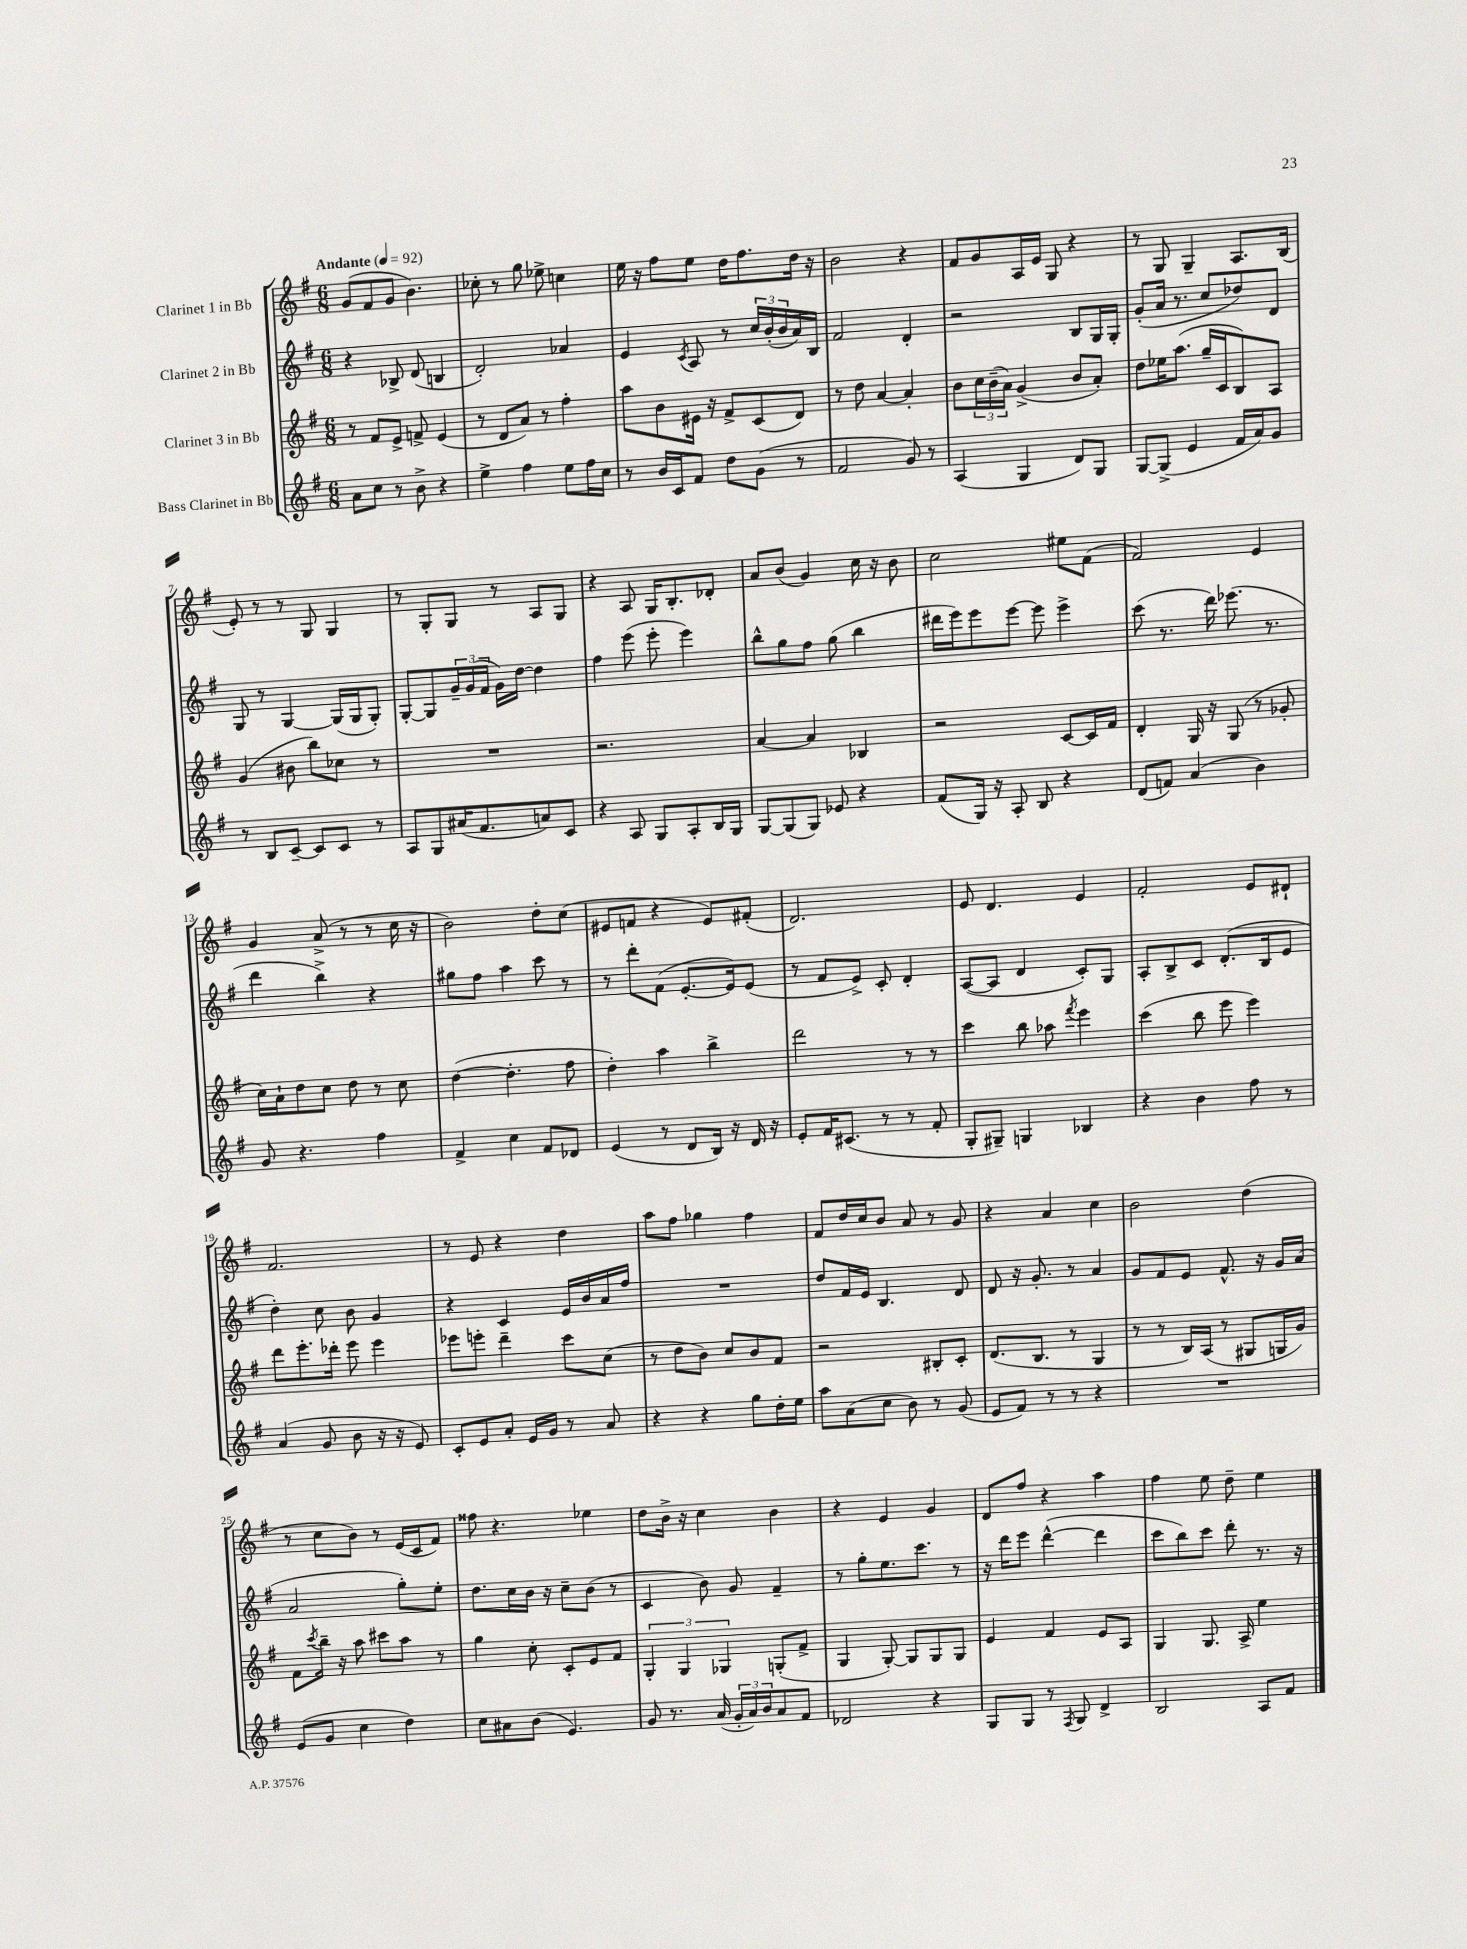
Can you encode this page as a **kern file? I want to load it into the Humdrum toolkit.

**kern	**kern	**kern	**kern
*staff4	*staff3	*staff2	*staff1
*clefG2	*clefG2	*clefG2	*clefG2
*k[f#]	*k[f#]	*k[f#]	*k[f#]
*M6/8	*M6/8	*M6/8	*M6/8
*MM92	*MM92	*MM92	*MM92
8a	8r	4r	(8g
8cc	8f#	.	8f#
8r	8e^	8B-^	8g
8b^	8f^	(8d	4.b)
4r	(4e	4B	.
=	=	=	=
4ee^	8r	2d')	8cc-'
.	8d	.	8r
4ff#	8a)	.	8gg
.	8r	.	8ee-^
8ee	4ff#'	4a-	4cc
16ff#	.	.	.
16cc	.	.	.
=	=	=	=
8r	8aa	4e	16ee
.	.	.	16r
16b	8b	.	8ff#
16c	.	.	.
.	.	8qc	.
8f#	16e#	8A	8ee
.	16r	.	.
8dd	8f#^	8r	16dd
.	.	.	8.ff#
(8g	(8c	24cc	.
.	.	(24b'	.
.	.	24b	.
8r	8d)	16a)	16dd
.	.	16B	16r
=	=	=	=
2f#	8r	2f#	2b
.	8dd	.	.
.	[4a	.	.
8g)	4a']	4d'	4r
8r	.	.	.
=	=	=	=
(4A	8b	2r	8f#
.	24cc	.	8g
.	(24b~	.	.
.	24a)	.	.
4G	(4g^	.	16A
.	.	.	16e
.	.	.	8G
8d)	8b	8B	4r
8G	8a')	16G	.
.	.	16G'	.
=	=	=	=
[8G	8dd	(8g'	8r
(8G^]	16ee-	16a	8G
.	(8.aa	8.r	.
4e	.	.	4G~
.	16gg~	8cc	.
.	16c	.	.
16f#	8B)	8dd-)	8.A
16a)	.	.	.
8g	8A	8d	.
.	.	.	(16B
=	=	=	=
8r	(4g	8G	8e')
8B	.	8r	8r
[8c~	8b#	[4G	8r
8c]	8bb)	.	8G
8c	8cc-	(16G]	4G
.	.	16G	.
8r	8r	8G')	.
=	=	=	=
8A	2.r	[8G'	8r
8G	.	8G]	8G'
(16a#	.	24g~	8G
.	.	(24g	.
8.f#	.	.	.
.	.	24f#	.
.	.	16g)	8r
.	.	[16dd	.
8a)	.	4dd]	8A
8c	.	.	8G
=	=	=	=
4r	2.r	4ff#	4r
8A	.	(8eee	8A
8G	.	8eee'	16G
.	.	.	8.B'
8A'	.	4eee)	.
16B	.	.	8d-'
16G	.	.	.
=	=	=	=
[8G	[4a	8bb^^	8a
(8G]	.	8gg	(8b
8G)	4a]	8ff#	4g)
8e-	.	(8gg	.
4r	4B-	4bb	16cc
.	.	.	16r
.	.	.	8b
=	=	=	=
(8f#	2r	16ddd#	2cc
.	.	16eee)	.
16G)	.	8eee	.
16r	.	.	.
8A'	.	[8eee	.
8B	.	8eee]	.
4r	[8c	4eee^	8ee#
.	16c]	.	(8f#
.	16f#	.	.
=	=	=	=
(8d	4d'	(8ccc	2f#)
8f)	.	8.r	.
(4a	16G	.	.
.	16r	16ddd)	.
.	(8G	(8.eee-	.
4b)	8r	.	4e
.	.	8.r	.
.	8g-'	.	.
=	=	=	=
8g	16cc)	4ddd	4g
.	16a`	.	.
4.r	8dd	.	.
.	8cc	4bb^)	(8a^
.	8dd	.	8r
4ff#	8r	4r	8r
.	8cc	.	16cc
.	.	.	16r
=	=	=	=
4f#^	([4dd	8gg#	2b)
.	.	8ff#	.
4cc	4.dd']	4aa	.
8f#	.	8ccc	8dd'
8d-	8ff#	8r	(8cc
=	=	=	=
(4e	4dd')	8r	8e#
.	.	8ddd'	8f
8r	4aa	(8f#	4r
8d	.	[8.e'	.
16B)	4bb^	.	8e#)
16r	.	16e])	.
16d	.	(8e	(8f#'
16r	.	.	.
=	=	=	=
8e'	2ddd	8r	2.d)
16f#	.	8f#	.
(8.c#	.	.	.
.	.	8e^)	.
8r	.	8c'	.
8r	8r	4d'	.
8f#'	8r	.	.
=	=	=	=
8G'	4ccc	([8A	8e
8G#~)	.	8A]	4.d
4G	8bb	4d	.
.	8aa-	.	.
.	8qfff#	.	.
4B-	4eee	8c')	4e
.	.	8G	.
=	=	=	=
4r	(4ccc	8A'	2f#'
.	.	8B^	.
4b	8bb	8c	.
.	8eee	(8.d'	.
8ff#	4eee)	.	8e
.	.	16B	.
8r	.	8e	8d#`
=	=	=	=
(4a	8ddd	4dd')	2.f#
.	8.eee'	.	.
8g	.	8cc	.
.	16ddd-'	.	.
8b	8eee	8b	.
16r	4eee	4g	.
16r	.	.	.
8e)	.	.	.
=	=	=	=
8c'	8eee-	4r	8r
8e	8eee'	.	8e
8a'	4ddd~	4c	4r
16e	.	.	.
16g	.	.	.
8r	8ccc	16e	4dd
.	.	16b	.
8a	(8cc	16a	.
.	.	16ff#	.
=	=	=	=
4r	8r	2.r	8aa
.	8dd	.	8ff#
4r	8b)	.	4gg-
.	8cc	.	.
8gg	8b	.	4ff#
16dd'	8f#	.	.
16ee	.	.	.
=	=	=	=
8aa	2r	8dd	8f#
(8a	.	16f#	16dd
.	.	16e	16cc
8cc	.	4.B	8b
8b)	.	.	8a
8r	8B#'	.	8r
(8g	8c'	8d	8g
=	=	=	=
8e	(8.d	8d	4r
8f#)	.	16r	.
.	8.B	8.g'	.
8r	.	.	4a
8r	8r	8r	.
4r	4G	4a	4cc
=	=	=	=
2.r	8r	8g	2b
.	8r	8f#	.
.	16B)	8e	.
.	(16A	.	.
.	8r	8.f#^^	.
.	8G#	.	(4dd
.	.	16r	.
.	16G	16g	.
.	16g)	(16a	.
=	=	=	=
(8e	8f#	2a	8r
.	8qccc	.	.
8g	16bb~	.	8cc
.	16r	.	.
4cc	8aa	.	8b)
.	8ccc#	.	8r
4dd)	8aa	8gg')	(16e
.	.	.	16c
.	8r	8ee'	8f#)
=	=	=	=
8cc	4gg	8.dd	8ff##
8a#	.	.	4.r
.	.	16cc	.
(8b	8cc'	16b	.
.	.	16r	.
4.e)	8c'	8cc~	.
.	8e	(8b	4ee-
.	8f#	8r	.
=	=	=	=
8g	6G'	4c	8dd
8.r	.	.	16b^
.	6G	.	.
.	.	.	16r
.	.	8b)	4cc
(16a	.	.	.
.	6G-	.	.
24g'	.	8g	.
24a)	.	.	.
24b	.	.	.
8a	(8G'	4f#~	4b
8f#	8f#^	.	.
=	=	=	=
2d-	4G	8r	4r
.	.	8gg'	.
.	[8G')	8.ee	4e
.	8G]	.	.
.	.	8.ccc	.
4r	8G	.	4g
.	8G	8r	.
=	=	=	=
8G	4e	16r	8d
.	.	16ddd	.
8G	.	8eee	8ff#
8r	4f#	([4ddd^^	4r
8qF#	.	.	.
8G	.	.	.
4d^	8e	4ddd]	4aa
.	8A	.	.
=	=	=	=
2B	4G	8ccc	4ff#
.	.	8bb)	.
.	8.G	8ccc	8ee
.	.	8ddd'	8dd~
.	16A^	.	.
8A	4ee	8.r	4ee
8f#	.	.	.
.	.	16r	.
==	==	==	==
*-	*-	*-	*-
